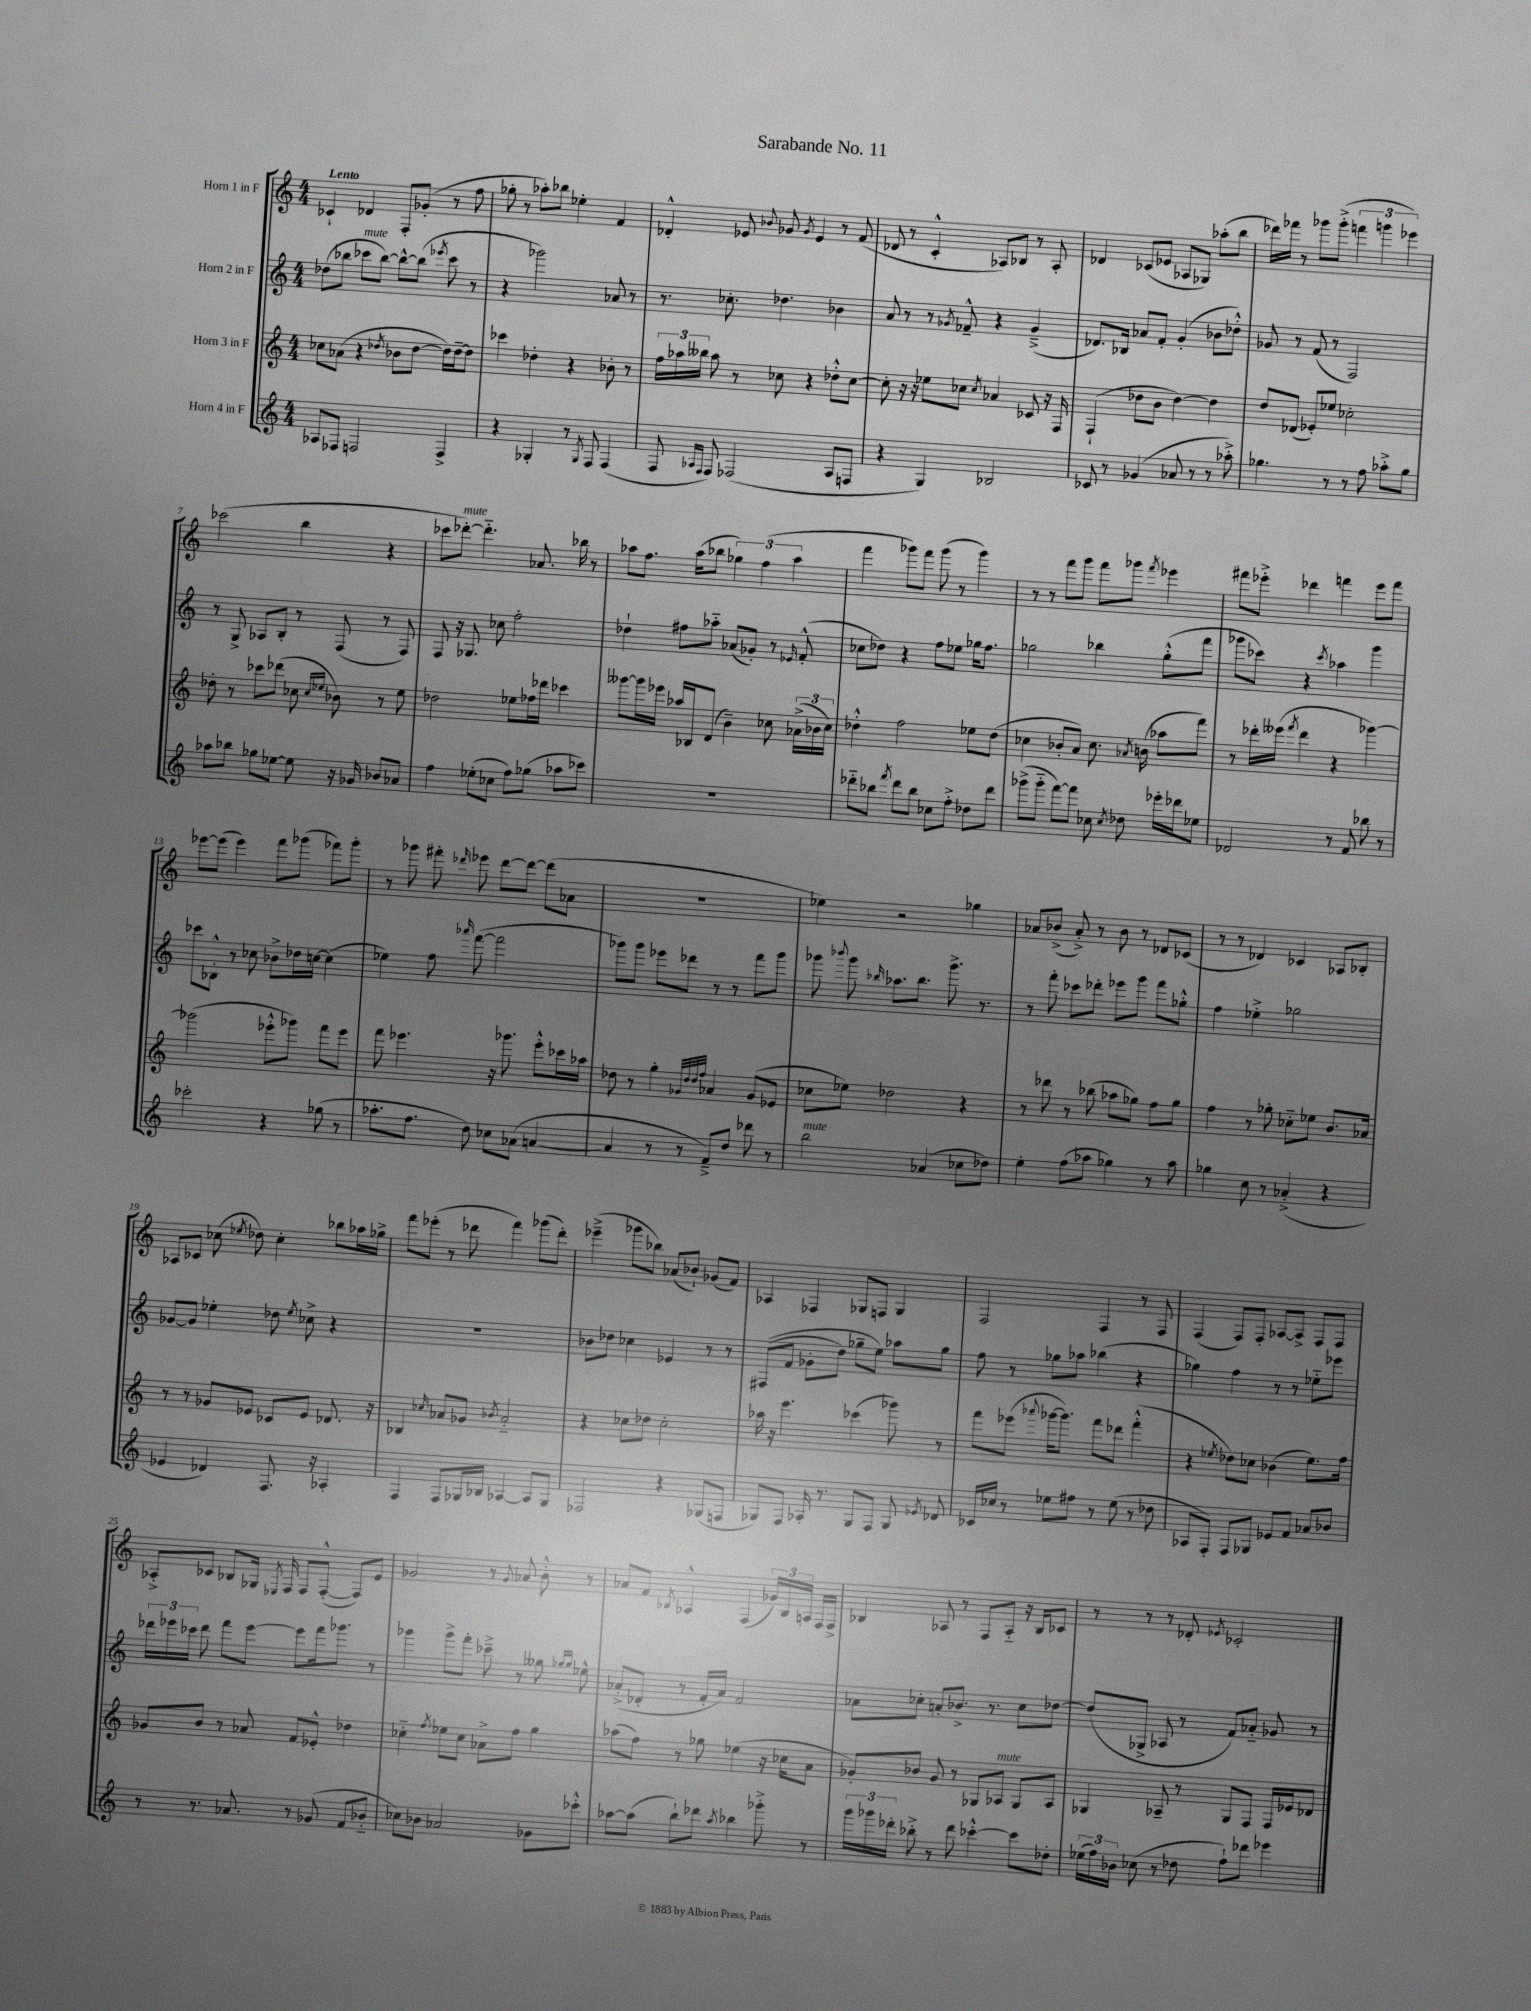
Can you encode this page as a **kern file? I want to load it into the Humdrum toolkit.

**kern	**kern	**kern	**kern
*staff4	*staff3	*staff2	*staff1
*clefG2	*clefG2	*clefG2	*clefG2
*k[]	*k[]	*k[]	*k[]
*M4/4	*M4/4	*M4/4	*M4/4
8A-	8cc-	(8dd-	4c-`
8F-	(8a-	8bb-	.
2F	4r	8ccc-	4d-
.	.	[8bb-)	.
.	8qdd-	.	.
.	8b-	8bb-^^_	8F'
.	[8dd-	(8bb-]	(8g-'
.	.	8qeee-	.
4F^	16dd-])	8ccc-	8r
.	[16dd-~	.	.
.	8dd-]	8r	8ff
=	=	=	=
4r	4ccc-	4r	8gg-'
.	.	.	8r
4G-'	4dd-'	2ggg-)	8aa-')
.	.	.	8bb-
8r	4r	.	4ee-'
8qG-	.	.	.
8F	.	.	.
(4F	8b-'	8a-	4f
.	8r	8r	.
=	=	=	=
8F	24ff	8.r	4d-'^^
.	24aa-	.	.
.	24bb--	.	.
16qqA-	.	.	.
16qqF	.	.	.
8F)	8aa-	.	.
.	.	8.cc-'	.
(2F-	8r	.	8e-
.	.	.	8qqb-
.	8cc-	4.dd-	8g-
.	.	.	8qg-
.	4r	.	4e-
8A-	8dd-'^^	4b-	8r
8F	[8cc-	.	(8f
=	=	=	=
4r	8cc-']	8a	8d-
.	16r	8r	8r
.	16r	.	.
4G)	8ee-	8r	4c'^^
.	.	8qg-	.
.	8cc-	8f-~^^	.
.	8qcc-	.	.
2B-	4a-	4r	8A-)
.	.	.	8B-
.	8c-	(4g-~^	8r
.	16r	.	8A-'
.	16F	.	.
=	=	=	=
8c-	(4F`	8.d-)	4d-
8r	.	.	.
.	.	16B-	.
(4g-	8dd-	8a-	(8c-
.	8b	8f'	8e-
8a-	[4dd-)	(4g'	8A-
8r	.	.	8G-)
8r	4dd-]	8b-	(8aa-'
8aa-'^)	.	8dd-'^^)	8bb
=	=	=	=
4.gg-	8dd	8g-	16ddd-)
.	.	.	16fff-
.	(8d-	8r	8r
.	8e-')	(8f	8ggg-
8r	8ee-	8r	(8ggg-'^
8r	2cc-'	2F)	6fff
8ff	.	.	.
.	.	.	6ggg
8aa-'^	.	.	.
.	.	.	6eee-)
8gg-	.	.	.
=	=	=	=
8aa-	8dd-'	8r	(2ccc-
8bb-	8r	8G^	.
8gg-	8ccc-	8A-	.
[8ee-	(8ddd-	8B'	.
8ee-]	8cc-	8r	4bb
.	16qqcc-	.	.
.	16qqee-	.	.
16r	8b-)	(8F	.
16g-	.	.	.
8b-	8r	8r	4r
8a-	8ee-	8F)	.
=	=	=	=
4ff	2dd-	8F	8ccc-
.	.	16r	[8ddd-')
.	.	8.G-	.
(8ee-'	.	.	4.ddd-'~]
8cc-	.	8cc-	.
8ff)	8ee-	2ff'	.
(8gg-	16ff-	.	8.a-
.	16ddd-	.	.
8aa-	4ccc-	.	.
.	.	.	16bb-
8ccc-)	.	.	8r
=	=	=	=
1r	[8ggg--	4dd-`	8aa-
.	16ggg--]	.	8.ff
.	16eee-	.	.
.	16aa-	8ff#	.
.	16B-	.	(16aa-
.	(8d	8aa-'~	8bb-
.	4b~)	(8a-	6gg-)
.	.	8g-')	.
.	.	.	(6ff
.	8cc-	8r	.
.	.	.	6aa-
.	.	16qqe-	.
.	(24a-^	(8f'^^	.
.	24b-	.	.
.	24cc-)	.	.
=	=	=	=
8ddd-'~	4dd-'^^	8cc-	4fff
8bb-	.	8dd-)	.
8qfff	.	.	.
8ddd-	2ff	4r	8ggg-)
8bb-	.	.	8fff
8cc-	.	8ff	(8ggg-
8ff'^	.	8ee-	8r
8dd-	8ee-	16gg-	4ggg-)
.	.	8.ff	.
8ddd-	(8dd-	.	.
=	=	=	=
(8ggg-^	4cc-	2gg-	8r
8ggg-'~	.	.	8r
[8fff)	8b-'	.	8fff
8fff]	8a)	.	8ggg
8cc-	8.cc-	4bb-	8fff
8qcc-	.	.	.
8dd-	.	.	8ggg-
.	8qa-	.	.
.	(16b	.	.
.	.	.	8qfff
16eee-'	8aa-	(8gg-'^^	4eee-
16ddd-	.	.	.
8ee-	8fff)	8fff	.
=	=	=	=
2d-	8r	8ggg-	8fff#
.	16ddd-'	8ccc-)	8eee-'^
.	(16eee--	.	.
.	8qfff	.	.
.	4ddd-	4r	4ddd-
.	.	8qccc-	.
8r	4r	4aa-	4fff
8f	.	.	.
8bb-	[4ggg-)	4ggg-	8eee-
8r	.	.	8fff
=	=	=	=
2ccc-'	(2ggg-]	8ccc-	[8eee-
.	.	8B-'^^	(8eee-]
.	.	8r	4eee-)
.	.	8cc-	.
4r	8eee-'^^	8b-^	8fff
.	8ggg-)	16dd-	(8ggg-
.	.	[16cc	.
(8gg-	8fff	(4cc]	8fff-)
8r	8eee-	.	8ggg-'
=	=	=	=
8.aa-'	8fff	4ee-)	8r
.	4.eee-	.	8ggg-
8.ff	.	.	.
.	.	8ff	8fff#'
.	.	16qqaaa-	16qqddd-
8dd)	.	([8fff	8eee-
8cc-	16r	2fff]	[8ddd-
.	8.ggg-	.	.
(8a-	.	.	8ddd-_
[4a	8eee-'^^	.	(8ddd-]
.	16ccc-	.	8a-
.	16aa-	.	.
=	=	=	=
4a]	8dd-	8ggg-)	1r
.	8r	8ggg-	.
8r	4gg'	8eee-	.
8r	.	8ddd-	.
.	32qqg-	.	.
.	32qqdd-	.	.
.	32qqdd-	.	.
.	32qqff	.	.
8f~^)	4a-	8r	.
8dd	.	8r	.
8ddd-	(8g-	8fff	.
8r	8e-	8ggg-	.
=	=	=	=
2bb	8cc-	8ggg-	4ee-)
.	.	8qqbbb-	.
.	8ee-)	8ggg-	.
.	.	16qqbb-	.
.	2dd-	8.aa-	2r
.	.	8.bb-	.
(4a-	.	.	.
.	.	8.ggg-^	.
8cc-	4r	.	4gg-
.	.	8.r	.
8dd-)	.	.	.
=	=	=	=
4ee'	8r	8r	8a-
.	8ddd-	8fff'	(8b-^
(8ff	8r	8ccc-	8a-'^)
8aa-	(8bb-	8ddd-'	8r
4gg-)	8aa-	8eee-	8b-
.	8gg-)	8ggg	8r
8r	8ff	8fff	8d-
8aa-	8gg-	8gg-'^^	(8c-
=	=	=	=
4gg-	4ff	4ff	8r
.	.	.	8r
8cc	8r	4ee-'^	4d-)
8r	8gg-'	.	.
(4a-'^	8cc-'~	2gg-	4c-
.	8ee-	.	.
4r	8.b	.	8A-
.	.	.	8B-'
.	16a-	.	.
=	=	=	=
4e-	8r	[8g-	8A-
.	8r	8g-]	8c-
4d-)	8g-	4ee-'	(8cc-
.	.	.	8qee-
.	8e-	.	8dd-)
8.F	8c-	8dd-	4cc-'
.	.	8qee-	.
.	8e-	8cc-^	.
16r	.	.	.
4A-'	8.d-	4r	8bb-
.	.	.	16aa-
.	16r	.	16gg-^
=	=	=	=
4F	4B-	1r	8fff
.	.	.	(8eee-'
.	16qqcc-	.	.
8F	8a-	.	8r
16G-	8g-	.	8ddd-
16B-	.	.	.
.	8qb-	.	.
[4A-	2a-'~	.	4fff)
8A-]	.	.	(8ggg-
8G-	.	.	8ddd-')
=	=	=	=
2F-	4r	8b-	(4eee-~^
.	.	8dd-	.
.	8cc-	4cc-	8ggg-
.	8dd-	.	8bb-)
4r	2cc-'	4e-	(8a-
.	.	.	8b-`)
(8G-	.	8r	(8g-
8F	.	8r	8f)
=	=	=	=
8G-)	16aa-	&((8F#	4A-
.	16r	.	.
8F	4.eee	8f	.
16A-'	.	8g-'	4F-
8.r	.	.	.
.	.	8dd)	.
8G-	(4ccc-	8gg-~	8G-
8F	.	8ee&)	8F
8G-	8ggg-)	8aa-	4G-
8qe-	.	.	.
8d-	8r	8gg-	.
=	=	=	=
16c-	8fff	8ff	2F
16cc-	.	.	.
8r	(8eee-	8r	.
.	8qqaaa-	.	.
8ee-	[16ggg-	8gg-	.
.	8.ggg-])	.	.
8ff#	.	8aa-	.
8r	8fff	(4bb-	4F
(8ee-	8ddd-	.	.
8r	(4fff'^^	4r	8r
8dd-	.	.	8F
=	=	=	=
8A-	4r	4gg-)	(4F
8F')	.	.	.
.	8qee-	.	.
8F	8dd-)	4ff	8F)
8G-	8cc-	.	8F'
8e-	(4b-	8r	[8A-
8f	.	8r	8A-^]
8a-	8.ee-)	8ee-'~	8F
8b-	.	8eee-	8F
.	16ff	.	.
=	=	=	=
8r	8g-	24ddd-	8A-'^
.	.	24eee-	.
.	.	24ccc-	.
8.r	8b	8ddd-	8c-
.	8r	8fff	8B-
8.a-	.	.	.
.	8a-	[8eee-	16G-
.	.	.	8qE-
.	.	.	16F
8r	8f	8eee-]	8F
(8g-	8e-'^^	16fff	([8F'^^
.	.	8.ggg-	.
8f	4dd-	.	8F])
8b-'~	.	8r	8e
=	=	=	=
8cc-)	4cc-'~	4ggg-	2g-
8b-	.	.	.
.	8qff	.	.
2a-	8ee-	8ggg-^	.
.	8cc-	8fff'	.
.	8a-^	8ccc-~^	8r
.	.	.	8qqg-
.	8ff	8r	8a-
8g-	4gg	8gg--	8b'^^
.	.	16qqgg-	.
.	.	16qqgg-	.
8ccc-'^^	.	8ee-^^	8r
=	=	=	=
[8aa-	(8aa-	(8a-'^	8a-
(8aa-]	8ff)	8d-'	8f
.	.	.	8qB-
8bb`)	8r	8r	4A-^^
8ddd-	8gg-	16f'	.
.	.	16a-)	.
8qaa-	.	.	.
4bb-	(4ee-	2f	(4F
8ggg-'^	16r	.	24g-)
.	.	.	24B-
.	16cc-	.	.
.	.	.	24A
8r	8a	.	16F
.	.	.	16F^
=	=	=	=
24ggg	8g-')	8a-	4B-
24ggg-	.	.	.
24ddd-'	.	.	.
8bb-'^	8b-	8cc-'	.
8r	8g-	8a'	8A-
8ddd-	8r	8.b-^	8r
[4ccc-'^^	8G-	.	8F
.	.	8.r	.
.	8A-	.	8A-'~
8ccc-]	8G-	8cc-	16r
.	.	.	16B-
8dd-'	8A-	[8dd-	8c-
=	=	=	=
(24ee-	4G-	(8dd-]	8r
24ff)	.	.	.
24b-	.	.	.
(8cc-	.	8G-^	8r
8r	8A-~	8A-	8r
8dd-	8r	8r	8d-'
.	.	.	8qe-
8ff`)	8G-	8f)	2c-'
8ddd-	8F	8a-'~	.
4eee-	16F	8g-	.
.	16e-	.	.
.	8d-	8r	.
==	==	==	==
*-	*-	*-	*-
